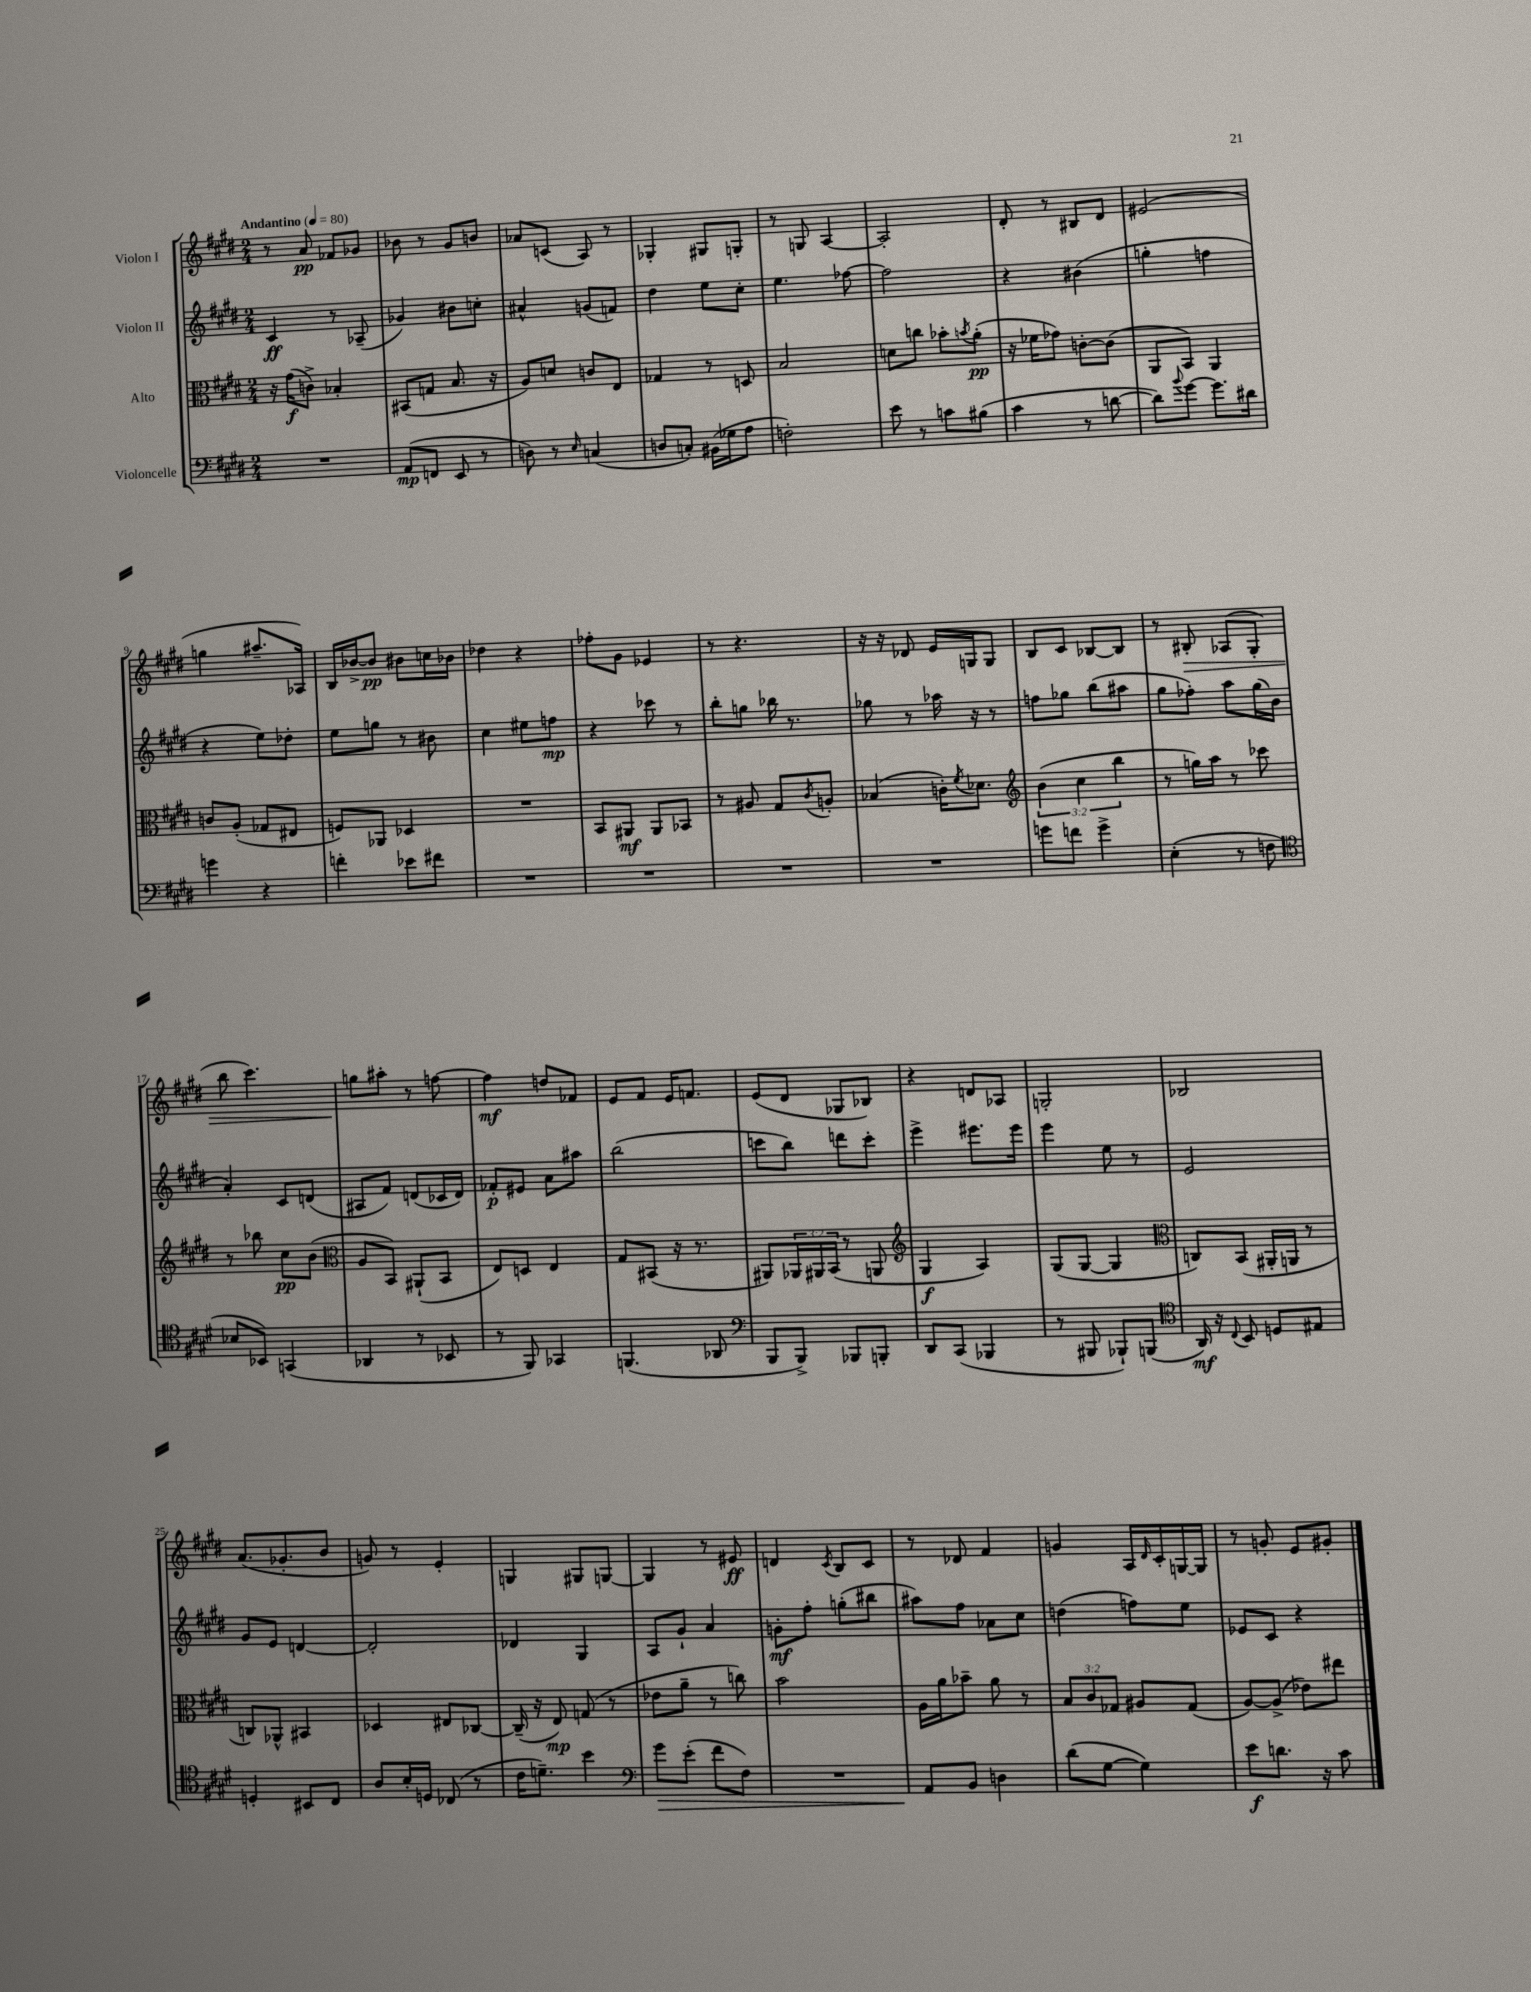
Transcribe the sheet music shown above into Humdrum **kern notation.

**kern	**dynam	**kern	**dynam	**kern	**dynam	**kern	**dynam
*part4	*part4	*part3	*part3	*part2	*part2	*part1	*part1
*staff4	*staff4	*staff3	*staff3	*staff2	*staff2	*staff1	*staff1
*I"Violoncelle	*	*I"Alto	*	*I"Violon II	*	*I"Violon I	*
*clefF4	*	*clefC3	*	*clefG2	*	*clefG2	*
*k[f#c#g#d#]	*	*k[f#c#g#d#]	*	*k[f#c#g#d#]	*	*k[f#c#g#d#]	*
*M2/4	*	*M2/4	*	*M2/4	*	*M2/4	*
*MM80	*	*MM80	*	*MM80	*	*MM80	*
=1	=1	=1	=1	=1	=1	=1	=1
!	!	!	!	!	!	!LO:TX:a:B:t=Andantino	!
2r	.	16r	.	4c#/	ff	8r	.
.	.	(16g#\KL	f	.	.	.	.
.	.	8cn^\J)	.	.	.	8a/	pp
.	.	4B-X'/	.	8r	.	8f-X/L	.
.	.	.	.	(8A-X~/	.	8g-X/J	.
=2	=2	=2	=2	=2	=2	=2	=2
(8AA/L	mp	(8BB#X/L	.	4g-X/)	.	8b-X\	.
8FFn/J	.	8Gn/J	.	.	.	8r	.
8EE/	.	8.B/	.	8b#X\L	.	8g#/L	.
8r	.	.	.	8ccn'\J	.	8bn/J	.
.	.	16r	.	.	.	.	.
=3	=3	=3	=3	=3	=3	=3	=3
8Dn\)	.	8A/L)	.	4a#X^^/	.	8a-X/L	.
8r	.	8dn/J	.	.	.	(8cn/J	.
16qqE/	.	.	.	.	.	.	.
(4Cn/	.	8cn/L	.	(8gn/L	.	8A/)	.
.	.	8E/J	.	8fn/J)	.	8r	.
=4	=4	=4	=4	=4	=4	=4	=4
8Dn/L	.	4G-X/	.	4dd#\	.	4G-X'/	.
8Cn'/J)	.	.	.	.	.	.	.
(16BB#X\LL	.	8r	.	8ee\L	.	8G#X/L	.
16G-X\J	.	.	.	.	.	.	.
8A\J	.	8Dn/	.	8cc#'\J	.	8Gn'/J	.
=5	=5	=5	=5	=5	=5	=5	=5
2Fn'\)	.	2B/	.	4.ee\	.	8r	.
.	.	.	.	.	.	8Gn/	.
.	.	.	.	.	.	[4A/	.
.	.	.	.	[8ff-X\	.	.	.
=6	=6	=6	=6	=6	=6	=6	=6
8e\	.	8dn\L	.	2ff-\]	.	2A'/]	.
8r	.	8ccn\J	.	.	.	.	.
8cn\L	.	8b-X'\L	.	.	.	.	.
.	.	8qbn/	.	.	.	.	.
(8B#X\J	.	(8a'\J	pp	.	.	.	.
=7	=7	=7	=7	=7	=7	=7	=7
4c#\	.	16r	.	4r	.	8d#'/	.
.	.	16f-X\KL	.	.	.	.	.
.	.	8g-X\J)	.	.	.	8r	.
8r	.	[8cn'\L	.	(4b#X\	.	8B#X/L	.
[8dn\	.	(8c\J]	.	.	.	8d#/J	.
=8	=8	=8	=8	=8	=8	=8	=8
8d\L])	.	8AA/L	.	4ggn'\	.	(2e#X/	.
8qqb/	.	.	.	.	.	.	.
[8g#\J	.	8BB/J)	.	.	.	.	.
8.g#\L]	.	4AA/	.	4ffn\	.	.	.
16d#X\Jk	.	.	.	.	.	.	.
!!LO:LB:g=z
=9	=9	=9	=9	=9	=9	=9	=9
4gn\	.	8cn/L	.	4r	.	4ggn\	.
.	.	(8A'/J	.	.	.	.	.
4r	.	8G-X/L	.	8ee\L)	.	8.aa#X~/L	.
.	.	8E#X/J	.	8dd-X'\J	.	.	.
.	.	.	.	.	.	16A-X/Jk)	.
=10	=10	=10	=10	=10	=10	=10	=10
4fn'\	.	8Fn/L)	.	8ee\L	.	16B/LL	.
.	.	.	.	.	.	[16b-X^/J	.
.	.	8AA-X/J	.	8ggn\J	.	8b-/J]	pp
8e-X\L	.	4D-X/	.	8r	.	8b#X\L	.
8f#X\J	.	.	.	8b#X\	.	16ccn\L	.
.	.	.	.	.	.	16b-X\JJ	.
=11	=11	=11	=11	=11	=11	=11	=11
2r	.	2r	.	4cc#\	.	4dd-X\	.
.	.	.	.	8ee#X\L	.	4r	.
.	.	.	.	8ffn\J	mp	.	.
=12	=12	=12	=12	=12	=12	=12	=12
2r	.	8BB/L	.	4r	.	8ff-X'\L	.
.	.	8AA#X/J	mf	.	.	8g#\J	.
.	.	8AA#/L	.	8ccc-X\	.	4e-X/	.
.	.	8BB-X/J	.	8r	.	.	.
=13	=13	=13	=13	=13	=13	=13	=13
2r	.	8r	.	8bb'\L	.	8r	.
.	.	8A#X/	.	8ggn\J	.	4.r	.
.	.	8G#/L	.	16bb-X\	.	.	.
.	.	.	.	8.r	.	.	.
.	.	8qc#/	.	.	.	.	.
.	.	8An'/J	.	.	.	.	.
=14	=14	=14	=14	=14	=14	=14	=14
2r	.	(4B-X/	.	8gg-X\	.	16r	.
.	.	.	.	.	.	16r	.
.	.	.	.	8r	.	8d-X/	.
.	.	16cn'\KL)	.	16aa-X\	.	16e/LL	.
.	.	8qf#/	.	.	.	.	.
.	.	8.d-X\J	.	16r	.	16Gn/J	.
.	.	.	.	8r	.	8G/J	.
=15	=15	=15	=15	=15	=15	=15	=15
*	*	*clefG2	*	*	*	*	*
8gn\L	.	(6b\	.	8ffn\L	.	8B/L	.
8fn\J	.	.	.	8gg-X\J	.	8c#/J	.
.	.	6cc#\	.	.	.	.	.
4g^\	.	.	.	(8bb\L	.	[8B-X/L	.
.	.	6bb\	.	.	.	.	.
.	.	.	.	8aa#X\J	.	8B-/J]	.
=16	=16	=16	=16	=16	=16	=16	=16
(4E'\	.	8r	.	8gg#\L	.	8r	.
!	!	!	!	!	!	!	!LO:HP:b
.	.	16ggn\LL)	.	8ff-X'\J)	.	8B#X'/	>
.	.	16aa\JJ	.	.	.	.	.
8r	.	8r	.	8aa\L	.	(8A-X/L	.
8Fn\	.	8ccc-X\	.	(16gg#\L	.	8G#'/J	.
.	.	.	.	16b\JJ	.	.	.
!!LO:LB:g=z
=17	=17	=17	=17	=17	=17	=17	=17
*clefC4	*	*	*	*	*	*	*
8B-X/L	.	8r	.	4a'/)	.	8bb\	.
8BB-X/J)	.	8bb-X\	.	.	.	4.ccc#\)	.
(4GGn/	.	8cc#\L	pp	8c#/L	.	.	.
.	.	(8b\J	.	(8dn/J	.	.	.
=18	=18	=18	=18	=18	=18	=18	=18
*	*	*clefC3	*	*	*	*	*
4AA-X/	.	8A/L	.	8A#X/L	.	8ggn\L	.
.	.	8BB/J)	.	8f#/J)	.	8aa#X'\J	]
8r	.	(8AA#X`/L	.	(8dn/L	.	8r	.
8BB-X/	.	8BB/J	.	16c-X/L	.	[8ffn\	.
.	.	.	.	16d/JJ)	.	.	.
=19	=19	=19	=19	=19	=19	=19	=19
8r	.	8E/L)	.	8f-X'/L	p	4ff\]	mf
8FF#/)	.	8Dn/J	.	8e#X/J	.	.	.
4GG-X/	.	4E/	.	8a\L	.	8ddn/L	.
.	.	.	.	8aa#X\J	.	8f-X/J	.
=20	=20	=20	=20	=20	=20	=20	=20
(4.FFn/	.	8G#/L	.	(2bb\	.	8e/L	.
.	.	(8BB#X/J	.	.	.	8f#/J	.
.	.	16r	.	.	.	16e/KL	.
.	.	8.r	.	.	.	8.fn/J	.
8AA-X/	.	.	.	.	.	.	.
=21	=21	=21	=21	=21	=21	=21	=21
*clefF4	*	*	*	*	*	*	*
8BBB/L	.	8AA#X/L)	.	8cccn\L	.	(8e/L	.
8BBB^/J)	.	24AA-X/L	.	8bb\J)	.	8d#/J	.
.	.	24AA#X/	.	.	.	.	.
.	.	(24BB/JJ	.	.	.	.	.
8BBB-X/L	.	8r	.	8dddn\L	.	8G-X/L	.
8BBBn'/J	.	8AAn/	.	8ccc'\J	.	8B-X/J)	.
=22	=22	=22	=22	=22	=22	=22	=22
*	*	*clefG2	*	*	*	*	*
8DD#/L	.	4G#/	f	4eee^\	.	4r	.
(8CC#/J	.	.	.	.	.	.	.
4BBB-X/	.	4A/)	.	8.eee#X\L	.	8dn/L	.
.	.	.	.	.	.	8A-X/J	.
.	.	.	.	16eee#\Jk	.	.	.
=23	=23	=23	=23	=23	=23	=23	=23
8r	.	(8G#/L	.	4eee\	.	2Gn'/	.
8BBB#X/	.	[8G#/J	.	.	.	.	.
8BBB-X`/L)	.	4G#/]	.	8ee\	.	.	.
(8BBBn/J	.	.	.	8r	.	.	.
=24	=24	=24	=24	=24	=24	=24	=24
*clefC4	*	*clefC3	*	*	*	*	*
16AA/)	mf	8Cn/L)	.	2e/	.	2B-X/	.
16r	.	.	.	.	.	.	.
8qqC#/	.	.	.	.	.	.	.
8BB/	.	(8BB/J	.	.	.	.	.
8Dn/L	.	16AA#X'/LL	.	.	.	.	.
.	.	16AAn/JJ	.	.	.	.	.
8E#X/J	.	8r	.	.	.	.	.
!!LO:LB:g=z
=25	=25	=25	=25	=25	=25	=25	=25
4Dn'/	.	8Cn/L)	.	8g#/L	.	(8.a/L	.
.	.	8AA-X^^/J	.	8e/J	.	.	.
.	.	.	.	.	.	8.g-X'/	.
8BB#X/L	.	4BB#X/	.	[4dn/	.	.	.
8C#/J	.	.	.	.	.	8b/J	.
=26	=26	=26	=26	=26	=26	=26	=26
8A/L	.	4D-X/	.	2d'/]	.	8gn/)	.
16B'/L	.	.	.	.	.	8r	.
16Dn/JJ	.	.	.	.	.	.	.
(8C-X/	.	8E#X/L	.	.	.	4e'/	.
8r	.	[8C-X/J	.	.	.	.	.
=27	=27	=27	=27	=27	=27	=27	=27
16c#\KL	.	(16C-~/]	.	4d-X/	.	4Gn/	.
8.dn~\J)	.	16r	.	.	.	.	.
.	.	8E/)	mp	.	.	.	.
4b\	.	(8Gn/	.	4G#/	.	8G#X/L	.
.	.	8r	.	.	.	[8Gn/J	.
=28	=28	=28	=28	=28	=28	=28	=28
*clefF4	*	*	*	*	*	*	*
!	!LO:HP:b	!	!	!	!	!	!
8g#\L	>	8e-X\L	.	8A/L	.	4G/]	.
(8e'\J	.	8a~\J	.	8g#`/J	.	.	.
8f#\L	.	8r	.	4a/	.	8r	.
8F#\J)	.	8ccn\)	.	.	.	8e#X/	ff
=29	=29	=29	=29	=29	=29	=29	=29
2r	.	2b\	.	8gn'\L	mf	4dn/	.
.	.	.	.	8ff#'\J	.	.	.
.	.	.	.	.	.	8qc#/	.
.	.	.	.	(8ggn'\L	.	8B/L	.
.	.	.	.	8bb#X\J	.	8c#/J	.
=30	=30	=30	=30	=30	=30	=30	=30
8AA/L	.	16A\LL	.	8aa#X\L)	.	8r	.
.	.	16a\J	.	.	.	.	.
8BB/J	]	8b-X~\J	.	8ff#\J	.	8d-X/	.
4Dn\	.	8a\	.	8a-X\L	.	4f#/	.
.	.	8r	.	8cc#\J	.	.	.
=31	=31	=31	=31	=31	=31	=31	=31
(8d#\L	.	12B/L	.	(4ddn\	.	4gn/	.
.	.	12c#/	.	.	.	.	.
[8G#\J	.	.	.	.	.	.	.
.	.	12G-X/J	.	.	.	.	.
4G#\])	.	8A#X/L	.	8ffn\L)	.	16A/LL	.
.	.	.	.	.	.	16qqd#/	.
.	.	.	.	.	.	16c#'/	.
.	.	(8G-/J	.	8ee\J	.	[16Gn/	.
.	.	.	.	.	.	16G/JJ]	.
=32	=32	=32	=32	=32	=32	=32	=32
8e\L	f	[8A/L)	.	8e-X/L	.	8r	.
8.dn\J	.	(8A^/J]	.	8c#/J	.	8gn'/	.
.	.	8e-X\L)	.	4r	.	8e/L	.
16r	.	.	.	.	.	.	.
8c#\	.	8ee#X\J	.	.	.	8g#X'/J	.
==	==	==	==	==	==	==	==
*-	*-	*-	*-	*-	*-	*-	*-
